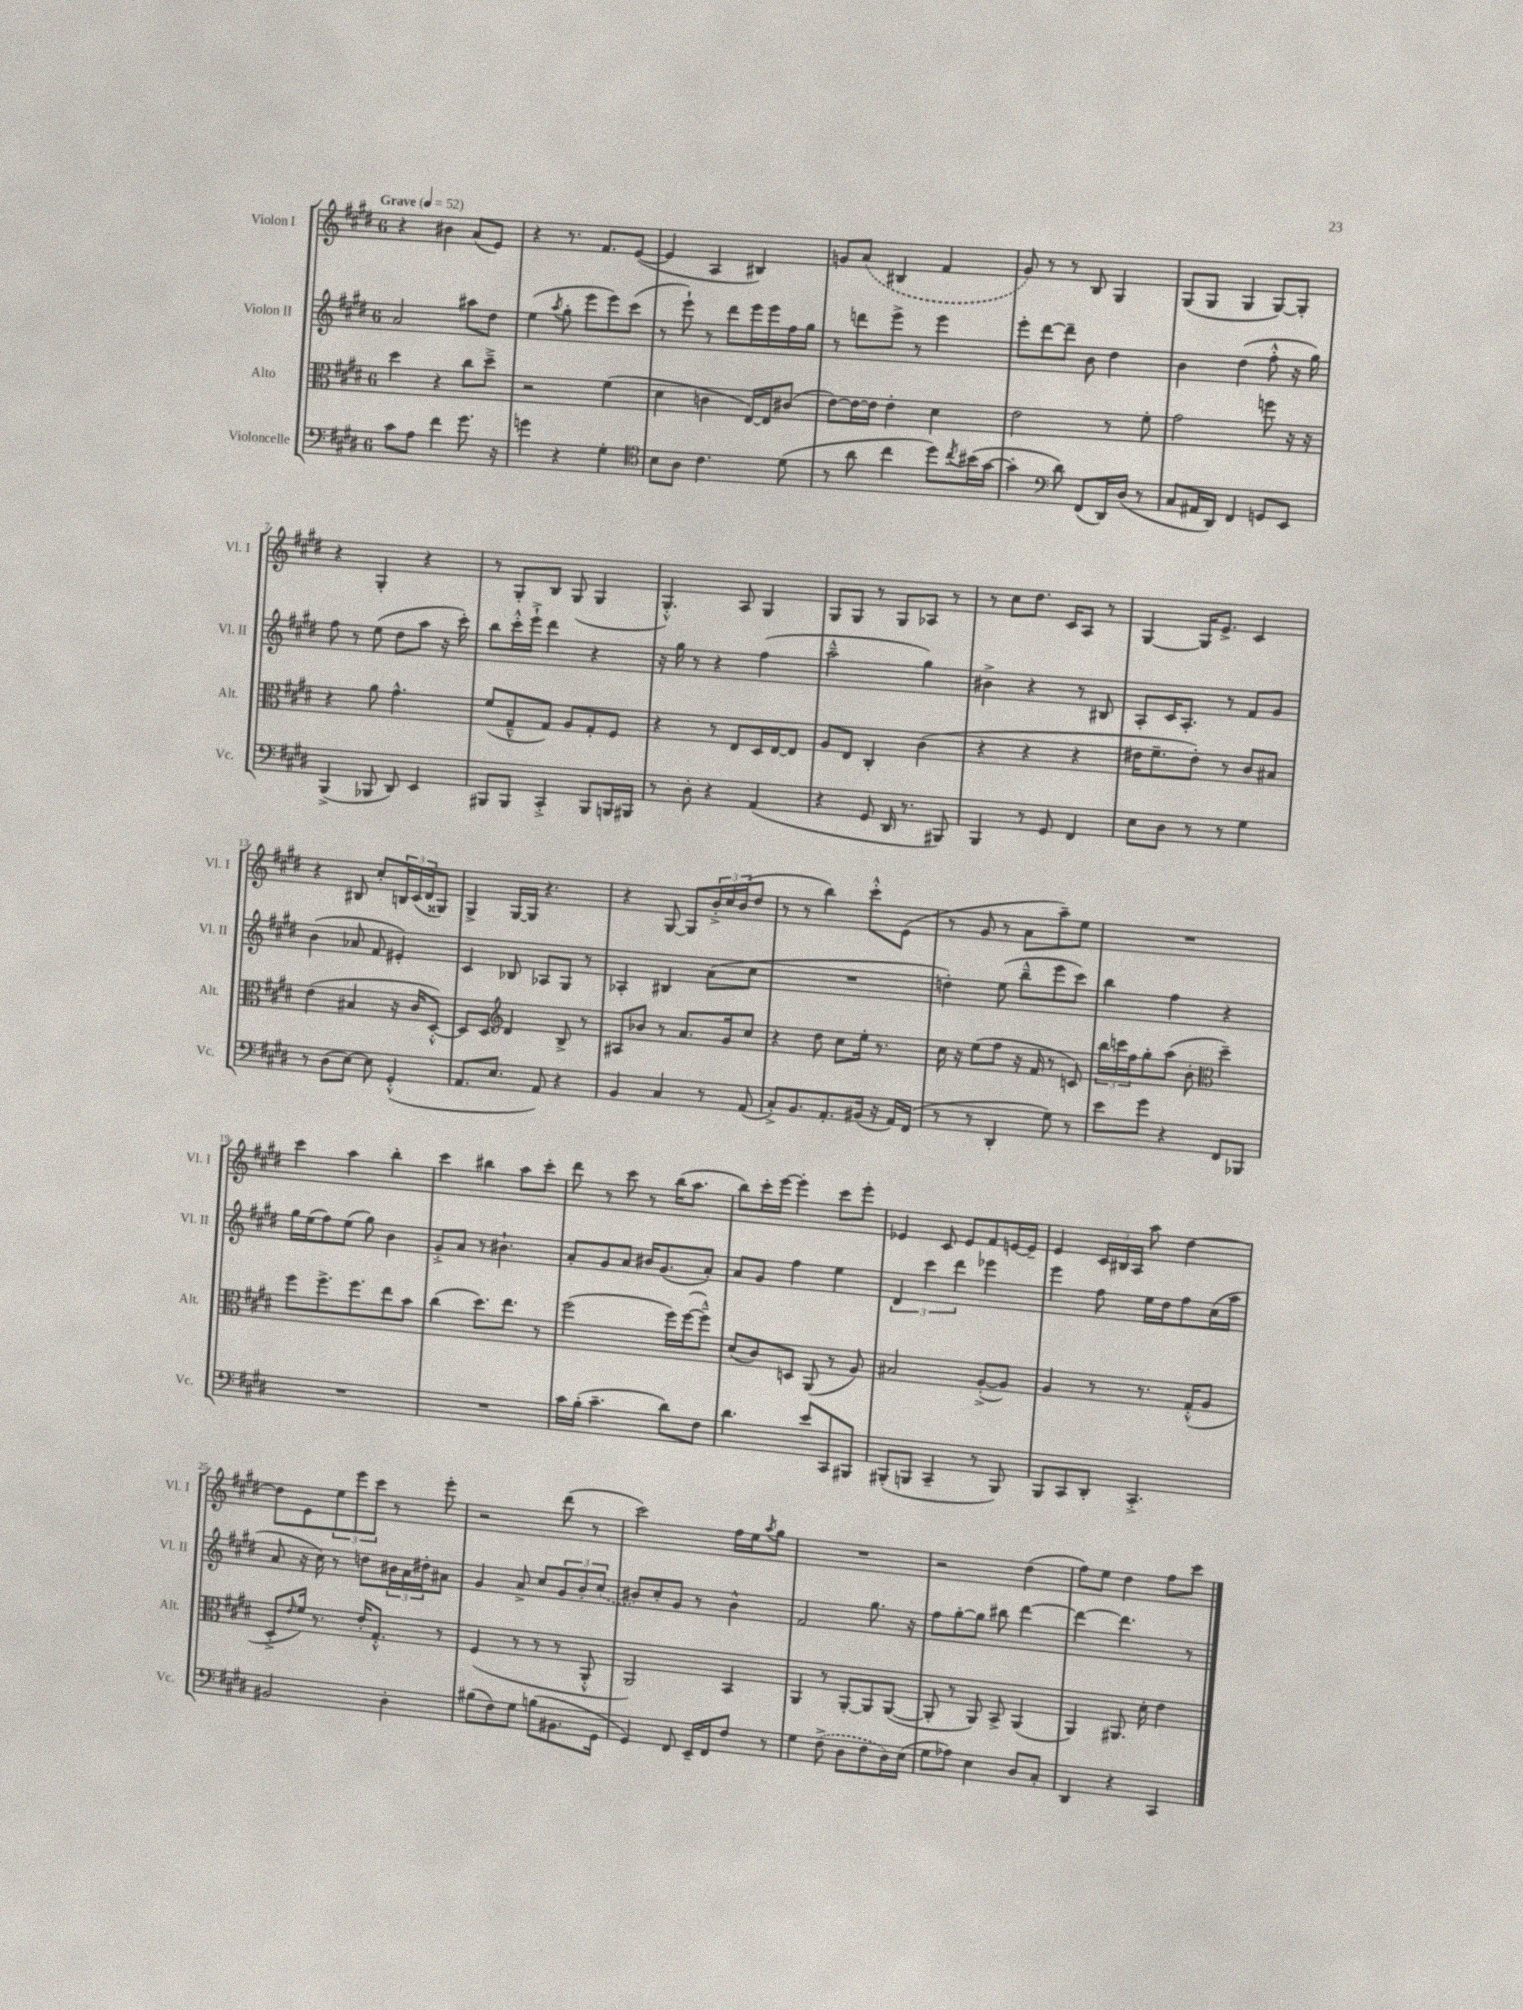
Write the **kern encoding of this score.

**kern	**kern	**kern	**kern
*part4	*part3	*part2	*part1
*staff4	*staff3	*staff2	*staff1
*I"Violoncelle	*I"Alto	*I"Violon II	*I"Violon I
*I'Vc.	*I'Alt.	*I'Vl. II	*I'Vl. I
*clefF4	*clefC3	*clefG2	*clefG2
*k[f#c#g#d#]	*k[f#c#g#d#]	*k[f#c#g#d#]	*k[f#c#g#d#]
*M6/8	*M6/8	*M6/8	*M6/8
*MM52	*MM52	*MM52	*MM52
=1	=1	=1	=1
!	!	!	!LO:TX:a:B:t=Grave
8c#\L	4dd#\	2a/	4r
8A\J	.	.	.
4f#\	4r	.	4b#X\
8.g#\	8cc#\L	8aa#X\L	(8a/L
.	8dd#~^\J	8dd#\J	8e/J)
16r	.	.	.
=2	=2	=2	=2
4gn\	2r	(4ee\	4r
.	.	8qaa/	.
4r	.	8gg#'\	8.r
.	.	8eee\L	.
.	.	.	8.f#/L
4G#'\	(4f#\	8eee\)	.
.	.	(8ccc#\J	([8e/J
=3	=3	=3	=3
*clefC4	*	*	*
8B\L	4d#\	8r	4e/]
8A\J	.	8eee`\)	.
4.c#\	4cn\	8r	4A/
.	.	8ddd#\L	.
.	[16E/LL)	16eee\L	4B#X/)
.	16E/J]	16eee\	.
(8d#\	(8c#X/J	16ff#\	.
.	.	16gg#\JJ	.
=4	=4	=4	=4
8r	[8e\L)	8r	8gn/L
8a\	16e\L_	8dddn\L	(8a/J
.	16e\JJ]	.	.
4cc#\	4e'\	8eee^\J	4B#X/
.	.	8r	.
8dd#\L)	4d#\	4eee\	4f#/
8qcc#/	.	.	.
(16b#X\L	.	.	.
[16g#\JJ	.	.	.
=5	=5	=5	=5
4g#'\]	2e\	8eee'\L	8g#/)
.	.	[8ddd#\	8r
*clefF4	*	*	*
8d#\)	.	8ddd#~\J]	8r
(8FF#/L	.	8b\	8B/
16DD#/L)	8r	4dd#\	4G#/
(16D#/JJ	.	.	.
8r	8f#'\	.	.
=6	=6	=6	=6
8C#/L	2g#\	4b\	(8G#/L
16AA#X/L	.	.	8G#/J
16DD#/JJ)	.	.	.
4FF#/	.	(4dd#\	4G#/
8GGn/L	8ffn\	8ff#'^^\	[8G#/L)
8EE/J	16r	16r	8G#'/J]
.	16r	16gg#\)	.
!!LO:LB:g=z
=7	=7	=7	=7
(4BBB^/	4r	8ff#\	4r
.	.	8r	.
8BBB-X/	8a\	(8ee\	4G#'/
8DD#/)	4.g#^^\	8dd#\L	.
4EE/	.	8aa\J	4r
.	.	16r	.
.	.	16ccc#'\)	.
=8	=8	=8	=8
8BBB#X/L	(8f#/L	8bb\L	8r
8BBB#/J	8G#~^^/	16ccc#'^^\L	8G#'/L
.	.	16eee`^\JJ	.
4CC#'^/	8G#/J)	4ddd#\	8B/J
.	8A/L	.	(8G#/
8BBB#/L	8G#'/	4r	4G#/
16BBBn/L	8F#/J	.	.
16BBB#X/JJ	.	.	.
=9	=9	=9	=9
8r	4r	16r	4.G#'^^/)
.	.	16gg#\	.
8D#'\	.	8r	.
4r	8r	4r	.
.	8E/L	.	8A/
(4AA/	16D#/L	(4ff#\	4G#/
.	[16E/J	.	.
.	8E/J]	.	.
=10	=10	=10	=10
4r	8A/L	2aa~^^\	8G#/L
.	8E/J	.	8G#/J
8GG#/	4C#'/	.	8r
16DD#/	.	.	8G#/L
8.r	.	.	.
.	(4c#\	4gg#\)	8A-X/J
8BBB#X/)	.	.	8r
=11	=11	=11	=11
4BBB/	4r	4b#X^\	8r
.	.	.	8cc#\L
8r	4r	4r	8.dd#\J
8GG#/	.	.	.
.	.	.	16c#/KL
4FF#/	4r	8r	8A/J
.	.	8B#X/	8r
=12	=12	=12	=12
8E\L	16e#X\KL	8A'/L	[4G#/
.	8.f#~\	.	.
8D#\J	.	16c#/K	.
.	.	8.A'/J	.
8r	8e#'\J)	.	16G#/KL]
.	.	.	8.e^/J
8r	8r	8r	.
4G#\	8c#/L	8f#/L	4c#/
.	8B#X/J	8g#/J	.
!!LO:LB:g=z
=13	=13	=13	=13
8r	(4e\	(4b\	4r
(8D#\L	.	.	.
[8E\J)	4B#X/	8a-X/	8B#X/
8E\]	.	8f#/	8cc#'/L
(4GG#'^^/	16r	4e#X'/)	24Bn/L
.	.	.	(24c#/
.	16c#/KL	.	.
.	.	.	24d#/J
.	[8D#'^^/J)	.	8G##X/J)
=14	=14	=14	=14
8.AA/L	8D#/L]	4c#/	4G#^/
.	8D#/J	.	.
8.E/J	.	.	.
*	*clefG2	*	*
.	4d#/	8B-X/	[16G#/LL
.	.	.	16G#/JJ]
8AA/)	.	8A-X/L	4.r
4r	8B^/	8G#/J	.
.	8r	8r	.
=15	=15	=15	=15
4BB/	8A#X/L	4A-X'/	4r
.	8b-X/J	.	.
4C#/	8r	4B#X/	[8G#/
.	8.a/L	.	8G#/L]
8r	.	(8a\L	24b'^/L
.	.	.	24cc#/
.	16g#/k	.	.
.	.	.	(24b/J
(8AA/	8cc#/J	8cc#\J	8dd#/J
=16	=16	=16	=16
8C#'^/L)	4r	2.r	8r
8.BB/	.	.	8r
.	8dd#\	.	4bb\)
8.AA'/	.	.	.
.	8cc#\L	.	.
(16BB#X/Jk	16ee'\Jk	.	8ccc#'^^\L
16r	8.r	.	.
16AA/LL)	.	.	(8e\J
(16FF#/JJ	.	.	.
=17	=17	=17	=17
8r	16cc#\	4ddn'\)	8r
.	16r	.	.
8r	(8ee\L	.	8g#/
4DD#'/	8ff#\J	(8ee\	8r
.	16r	8bb~^^\L	8a\L
.	16f#/	.	.
8G#\)	8r	8eee\	8aa~\)
8r	8cn/)	8ccc#\J)	8ee\J
=18	=18	=18	=18
8e\L	24bb\LL	4bb\	2.r
.	24cccn\	.	.
.	24ff#\J	.	.
8g#\J	8gg#'\	.	.
4r	(8aa\J	4ff#\	.
.	8b'\	.	.
*	*clefC3	*	*
8FF#/L	4dd#~\)	4r	.
8BBB-X/J	.	.	.
!!LO:LB:g=z
=19	=19	=19	=19
2.r	8ff#\L	16gg#\LL	4ccc#\
.	.	(16ee\J	.
.	8.ff#^\	8ff#\)	.
.	.	(8ee\J	4aa\
.	8.ff#\	.	.
.	.	8gg#\)	.
.	8ee\	4b\	4bb'\
.	8b\J	.	.
=20	=20	=20	=20
2.r	(4cc#\	8g#'^/L	4ccc#\
.	.	8a/J	.
.	8.dd#\L)	8r	4bb#X\
.	.	4.b#X`\	.
.	8.ee\J	.	.
.	.	.	8aa\L
.	8r	.	8ccc#'\J
=21	=21	=21	=21
16c#\LL	(2ff#\	8a'/L	8ddd#\
(16B'\JJ	.	.	.
4.c#~\	.	8g#/	8r
.	.	8a/J	8ccc#\
.	.	16b#X/KL	8r
.	.	(8.g#/	.
8d#\L)	16ff#\LL)	.	(16bb\KL
.	([16ff#\J	.	8.aa\J
8F#\J	8ff#~^^\J])	8a'/J)	.
=22	=22	=22	=22
4.d#\	(8d#/L	8a/L	8bb\L)
.	8c#/)	8g#/J	16ccc#'\L
.	.	.	[16eee\JJ
.	8Dn/J	4ff#\	4eee'\]
8e/L	(8AA/	.	.
8CC#/	8r	4ee\	8ccc#\L
8BBB#X/J	8A/)	.	8eee'\J
=23	=23	=23	=23
(8BBB#X'/L	2B#X/	6d#/	4e-X/
8BBBn/J	.	.	.
.	.	6ccc#\	.
4CC#~/	.	.	8c#/
.	.	6ddd#\	.
.	.	.	8e-/L
8r	([8A'^/L	4eee-X\	8f#/
8BBB/)	8A/J])	.	[16en/L
.	.	.	16e~/JJ]
=24	=24	=24	=24
8BBB/L	4A/	4eee\	4e/
8CC#/	.	.	.
8DD#'/J	8r	8ff#\	24c#/LL
.	.	.	24B#X/
.	.	.	24A/JJ
4.CC#'^/	8.r	16ee\LL	8aa\
.	.	16dd#\J	.
.	.	8ff#\	[4dd#\
.	(16G#'^^/KL	.	.
.	8A/J	(16cc#\L	.
.	.	16aa\JJ	.
!!LO:LB:g=z
=25	=25	=25	=25
2BB#X/	8D#'^/L	8a/	8dd#\L]
.	16qqe/	.	.
.	16f#/Jk)	16r	8e\
.	8.r	16cc#\)	.
.	.	8r	12ee\
.	.	.	12eee\
.	16e'/KL	8ddn\L	.
.	.	.	12ccc#\J
.	8.G#'^^/J	.	.
4D#'\	.	24b#X\L	8r
.	.	24a\	.
.	.	24dd#X'\J	.
.	8r	8a#X\J	8eee'\
=26	=26	=26	=26
(8B#X\L	(4F#/	4g#/	2r
8F#\)	.	.	.
8G#\J	8r	8a^/	.
(8Bn\L	8r	8cc#/L	.
8.BB#X\	8r	12g#/	(8ddd#\
.	.	12b'/	.
.	8AA'^^/	.	8r
.	.	(12cc#/J	.
16GG#\Jk	.	.	.
=27	=27	=27	=27
4GG#/)	2AA/)	8b#X/L)	2ccc#\)
.	.	8cc#'/	.
8FF#/	.	8g#/J	.
16EE~/LL	.	8r	.
16FF#/J	.	.	.
8F#/J	4BB/	4b#^^\	16ff#\LL
.	.	.	16ee\J
.	.	.	8qaa/
8r	.	.	8gg#\J
=28	=28	=28	=28
4G#\	4AA/	2f#/	2.r
(8F#^\	8r	.	.
8D#\L	[8AA'/L	.	.
8F#\	8AA/]	8.gg#\	.
16D#\L)	([8AA/J	.	.
(16E\JJ	.	16r	.
=29	=29	=29	=29
8G#\L	8AA'/]	8ff#\L	2r
8A-X\J)	8r	[8gg#'\	.
4E\	8AA/)	8gg#\J]	.
.	8BB^/	8bb#X\	.
8D#/L	(4AA/	[4ddd#\	(4dd#\
8C#'/J	.	.	.
=30	=30	=30	=30
4DD#/	4AA/)	4ddd#\_	8ff#\L)
.	.	.	8ee\J
4r	8.AA#X/	4.ddd#\]	4dd#\
.	16d#'\	.	.
4CC#/	4e\	.	8ff#\L
.	.	8r	8ccc#\J
==	==	==	==
*-	*-	*-	*-
